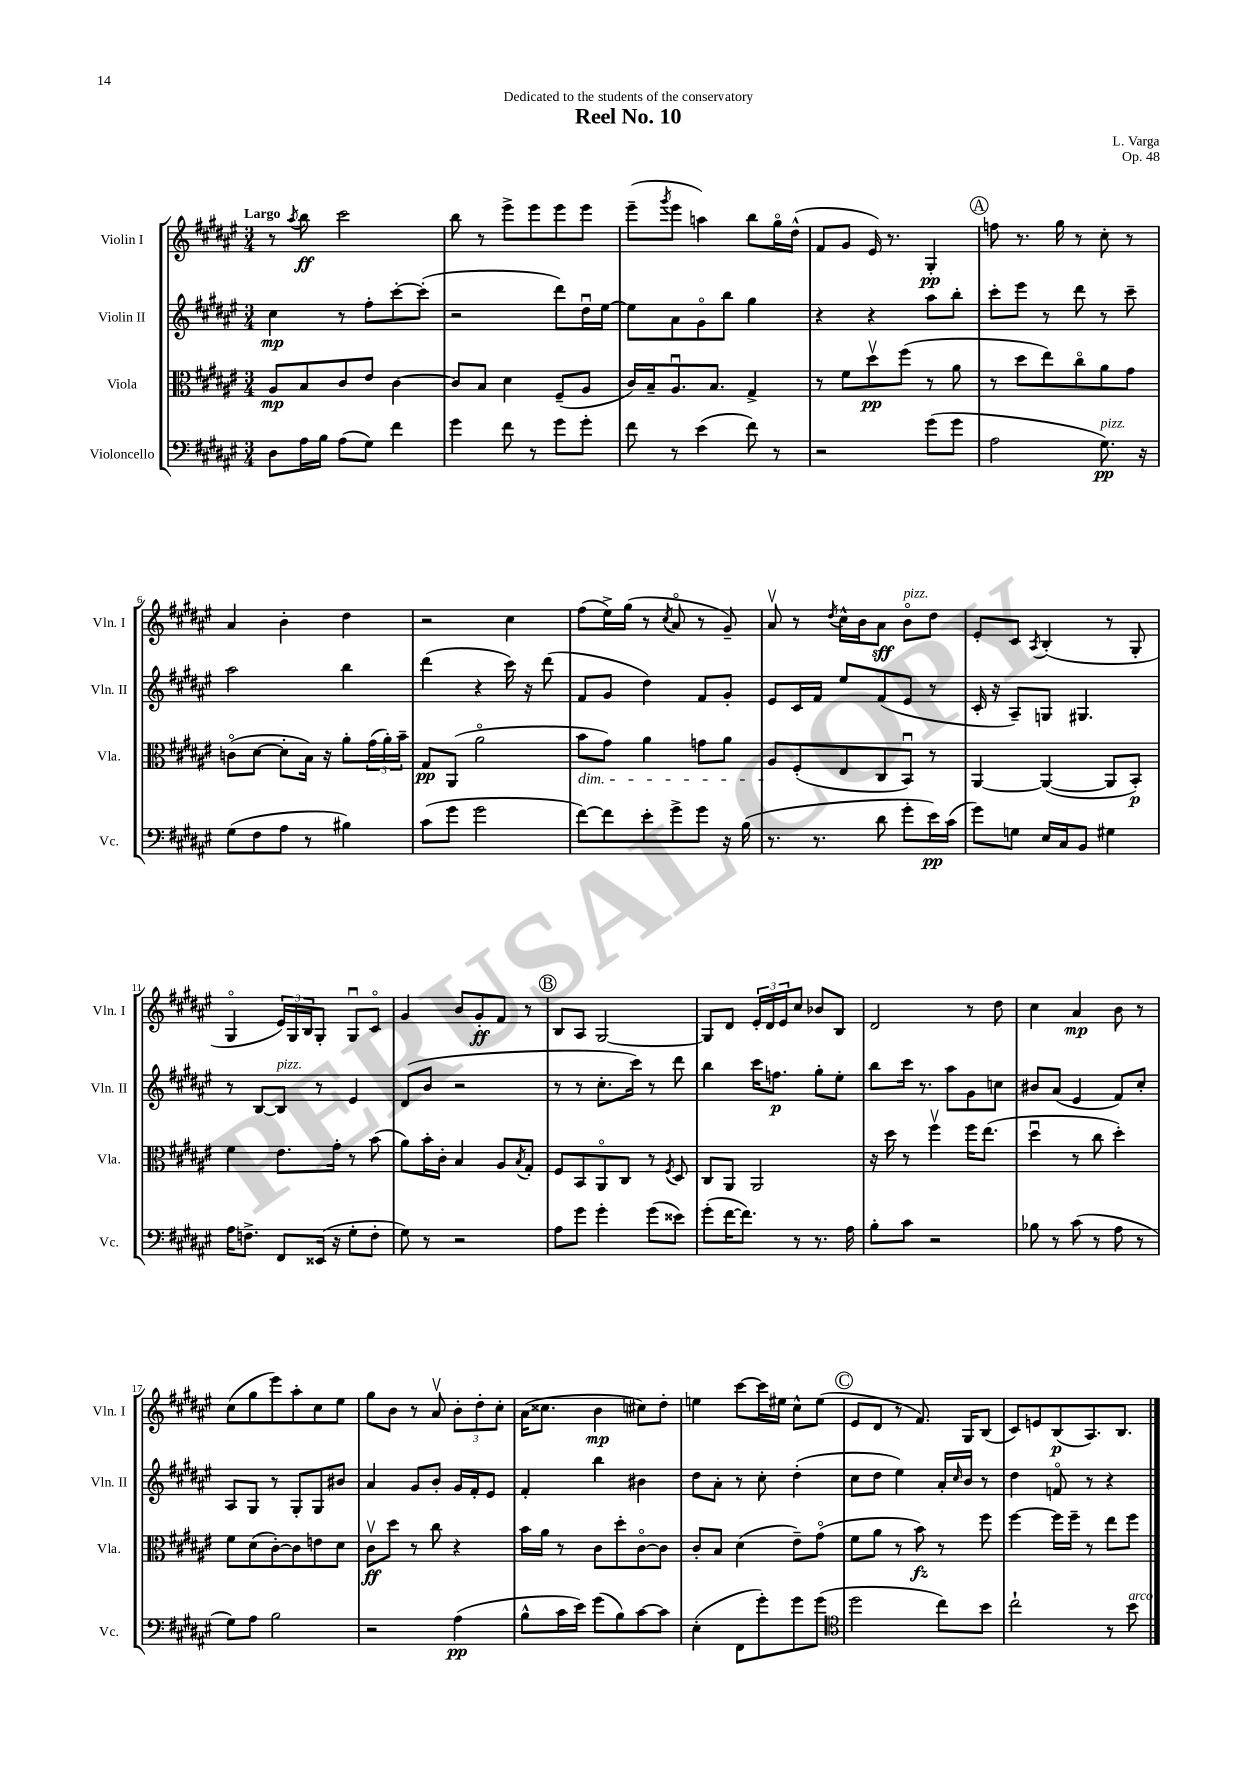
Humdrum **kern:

**kern	**kern	**kern	**kern
*staff4	*staff3	*staff2	*staff1
*clefF4	*clefC3	*clefG2	*clefG2
*k[f#c#g#d#a#e#]	*k[f#c#g#d#a#e#]	*k[f#c#g#d#a#e#]	*k[f#c#g#d#a#e#]
*M3/4	*M3/4	*M3/4	*M3/4
8D#\L	8A#/L	4cc#\	8r
.	.	.	8qaa#/
16A#\L	8B/	.	8bb\
16B\JJ	.	.	.
(8A#\L	8c#/	8r	2ccc#\
8G#\J)	8e#/J	8ff#'\L	.
4f#\	[4c#\	[8ccc#'\	.
.	.	(8ccc#'\]J	.
=	=	=	=
4g#\	8c#/]L	2r	8bb\
.	8B/J	.	8r
8f#\	4d#\	.	8eee#^\L
8r	.	.	8eee#\
8g#\L	(8F#~/L	8ddd#\L)	8eee#\
8g#'\J	8A#/J	16dd#u\L	8eee#\J
.	.	[16ee#\JJ	.
=	=	=	=
8f#\	16c#/LL)	8ee#\]L	(8eee#~\L
.	16B~/J	.	.
.	.	.	8qggg#/
8r	8.A#u/	8a#\	8eee#\J
(4e#\	.	8g#o\	4aa\)
.	8.B/J	.	.
.	.	8bb\J	.
8f#\)	4G#^/	4gg#\	8bb\L
8r	.	.	16gg#o\L
.	.	.	(16dd#^^\JJ
=	=	=	=
2r	8r	4r	8f#/L
.	8f#\L	.	8g#/J
.	8dd#v\	4r	16e#/)
.	.	.	8.r
.	(8ff#\J	.	.
(8g#\L	8r	8aa#\L	4G#'/
8g#\J	8a#\	8bb'\J	.
=	=	=	=
2A#\	8r	8ccc#'\L	8ff\
.	8dd#\L	8eee#\J	8.r
.	8ee#\)	8r	.
.	.	.	16gg#\
.	8cc#o\	8ddd#\	8r
8.G#\)	8a#\	8r	8cc#'\
.	8g#\J	8ccc#~\	8r
16r	.	.	.
=	=	=	=
(8G#\L	(8co\L	2aa#\	4a#/
8F#\	[8d#\J	.	.
8A#\J	8d#'\]L	.	4b'\
8r	16B\Jk)	.	.
.	16r	.	.
4B#\)	8a#'\L	4bb\	4dd#\
.	(24g#\L	.	.
.	24a#'\)	.	.
.	24b~\JJ	.	.
=	=	=	=
(8c#\L	8G#/L	(4ddd#\	2r
8g#\J	(8AA#/J	.	.
2g#\	2a#o\	4r	.
.	.	16ccc#\)	4cc#\
.	.	16r	.
.	.	(8ddd#\	.
=	=	=	=
[8f#\L)	8b\L	8f#/L	(8ff#\L
8f#\]	8g#\J)	8g#/J	16ee#^\L)
.	.	.	(16gg#\JJ
8e#'\	4a#\	4dd#\)	8r
.	.	.	8qcc#/
8g#^\	.	.	8a#o/
8g#\J	8g\L	8f#/L	8r
16r	8a#\J	8g#'/J	8g#~/)
(16B\	.	.	.
=	=	=	=
8.r	8A#/L	8e#/L	8a#v/
.	(8F#'/	16c#/L	8r
8.r	.	16f#/JJ	.
.	.	.	8qdd#/
.	8E#/	8ee#/L	16cc#^^\LL
.	.	.	16b\J
8d#\	8C#/	(8f#/	8a#\J
8g#'\L	8BBu/J)	8e#/J	8bo\L
16e#\L)	8r	8r	8dd#\J
(16c#\JJ	.	.	.
=	=	=	=
8g#\L)	[4AA#/	16c#'/	8e#'/L
.	.	16r	.
8G\J	.	8A#~/L)	8c#/J
.	.	.	8qA#/
16E#/LL	(4AA#/_	8G/J	(4B'/
16C#/J	.	.	.
8BB/J	.	4.G#/	.
4G#\	8AA#/]L	.	8r
.	8BB'/J)	.	8G#'/
=	=	=	=
16A#\LK	4f#\	8r	4G#o/
8.F^\J	.	.	.
.	.	[8B/L	.
8FF#/L	8.e#\L	8B/]J	24e#/LL)
.	.	.	24G#/
.	.	.	24B/J
(16EE##/Jk	.	8r	8G#'/J
16r	16g#'\Jk	.	.
8G#'\L	8r	4e#/	8G#u/L
8F'\J	(8b\	.	8c#o/J
=	=	=	=
8G#\)	8a#\L)	(8d#/L	4g#/
8r	16b'\L	8b/J	.
.	16c#'\JJ	.	.
2r	4B/	2r	8b/L
.	.	.	8g#'/
.	8A#/L	.	8f#/J
.	8qB/	.	.
.	8G#'/J	.	8r
=	=	=	=
8A#\L	8F#/L	8r	8B/L
8g#\J	8BB/	8r	8A#/J
4g#'\	8AA#o/	8.cc#'\L	[2G#/
.	8C#/J	.	.
.	.	16ccc#\Jk)	.
(8g#\L	8r	8r	.
.	8qF#/	.	.
8e##\J)	8D#/	8ddd#\	.
=	=	=	=
(8g#'\L	8C#/L	4bb\	8G#/]L
[16f#\K	8AA#/J	.	8d#/J
8.f#\]J)	.	.	.
.	2AA#/	16ccc#\LK	24e#'/LL
.	.	.	24d#/
.	.	8.ff\J	.
.	.	.	24e#/J
8r	.	.	8cc#/J
8.r	.	8gg#'\L	8b-/L
.	.	8ee#'\J	8B/J
16A#\	.	.	.
=	=	=	=
8B'\L	16r	8bb\L	2d#/
.	16dd#\	.	.
8c#\J	8r	16ccc#\Jk	.
.	.	8.r	.
2r	4ff#v\	.	.
.	.	8aa#\L	.
.	16ff#\LK	8g#\	8r
.	(8.ee#\J	.	.
.	.	8cc\J	8dd#\
=	=	=	=
8B-\	4dd#u\	8b#/L	4cc#\
8r	.	(8a#/J	.
(8c#\	8r	4e#/	4a#/
8r	8cc#\	.	.
8A#\	4dd#'\)	8f#/L)	8b\
8r	.	8cc#'/J	8r
=	=	=	=
8G#\L)	8f#\L	8A#/L	(8cc#\L
8A#\J	(8d#\	8G#/J	8gg#\
2B\	[8c#'\)	8r	8eee#\)
.	8c#\]	8G#'/L	8aa#'\
.	8e\	8G#/	8cc#\
.	8d#\J	8b#/J	8ee#\J
=	=	=	=
2r	8c#v\L	4a#/	8gg#\L
.	8dd#\J	.	8b\J
.	8r	8g#/L	8r
.	8cc#\	8b'/J	8a#v/
(4A#\	4r	16g#/LL	12b'\L
.	.	16f#'/J	.
.	.	.	12dd#'\
.	.	8e#/J	.
.	.	.	12cc#'\J
=	=	=	=
8B^^\L	16b\LL	4f#'/	(16a#\LK
.	16a#\JJ	.	8.cc##\J
16c#\L	8r	.	.
16e#\JJ)	.	.	.
(8g#\L	8c#\L	4bb\	4b\
8B\)	8dd#'\	.	.
[8c#\	[8c#o\	4b#\	8cc#\L)
8c#\]J	8c#\]J	.	8dd#'\J
=	=	=	=
(4E#'\	8c#'/L	8dd#\L	4ee\
.	8B/J	8a#'\J	.
8FF#\L	(4d#\	8r	[8ccc#\L
8g#'\)	.	8cc#'\	16ccc#\]L
.	.	.	16ee#\JJ
8g#\	8e#~\L)	(4dd#'\	8cc#^^\L
(8g#\J	(8g#o\J	.	(8ee#\J
=	=	=	=
*clefC4	*	*	*
2dd#\	8f#\L	8cc#\L	8e#/L
.	8a#\J	8dd#\J	8d#/J
.	8r	4ee#\)	8r
.	8b\)	.	8.f#/)
8cc#\L)	8r	16a#'/LL	.
.	.	16qqcc#/	.
.	.	16b/JJ	16G#/LK
8b\J	8ff#\	8r	(8B/J
=	=	=	=
2cc#`\	[4ff#\	4dd#\	8c#/L)
.	.	.	8e/
.	16ff#\]LL	8fo/	(8B/
.	16ff#~\JJ	.	.
.	8r	8r	8.A#/)
8r	8ee#\L	4r	.
.	.	.	8.B/J
8b\	8ff#\J	.	.
==	==	==	==
*-	*-	*-	*-
